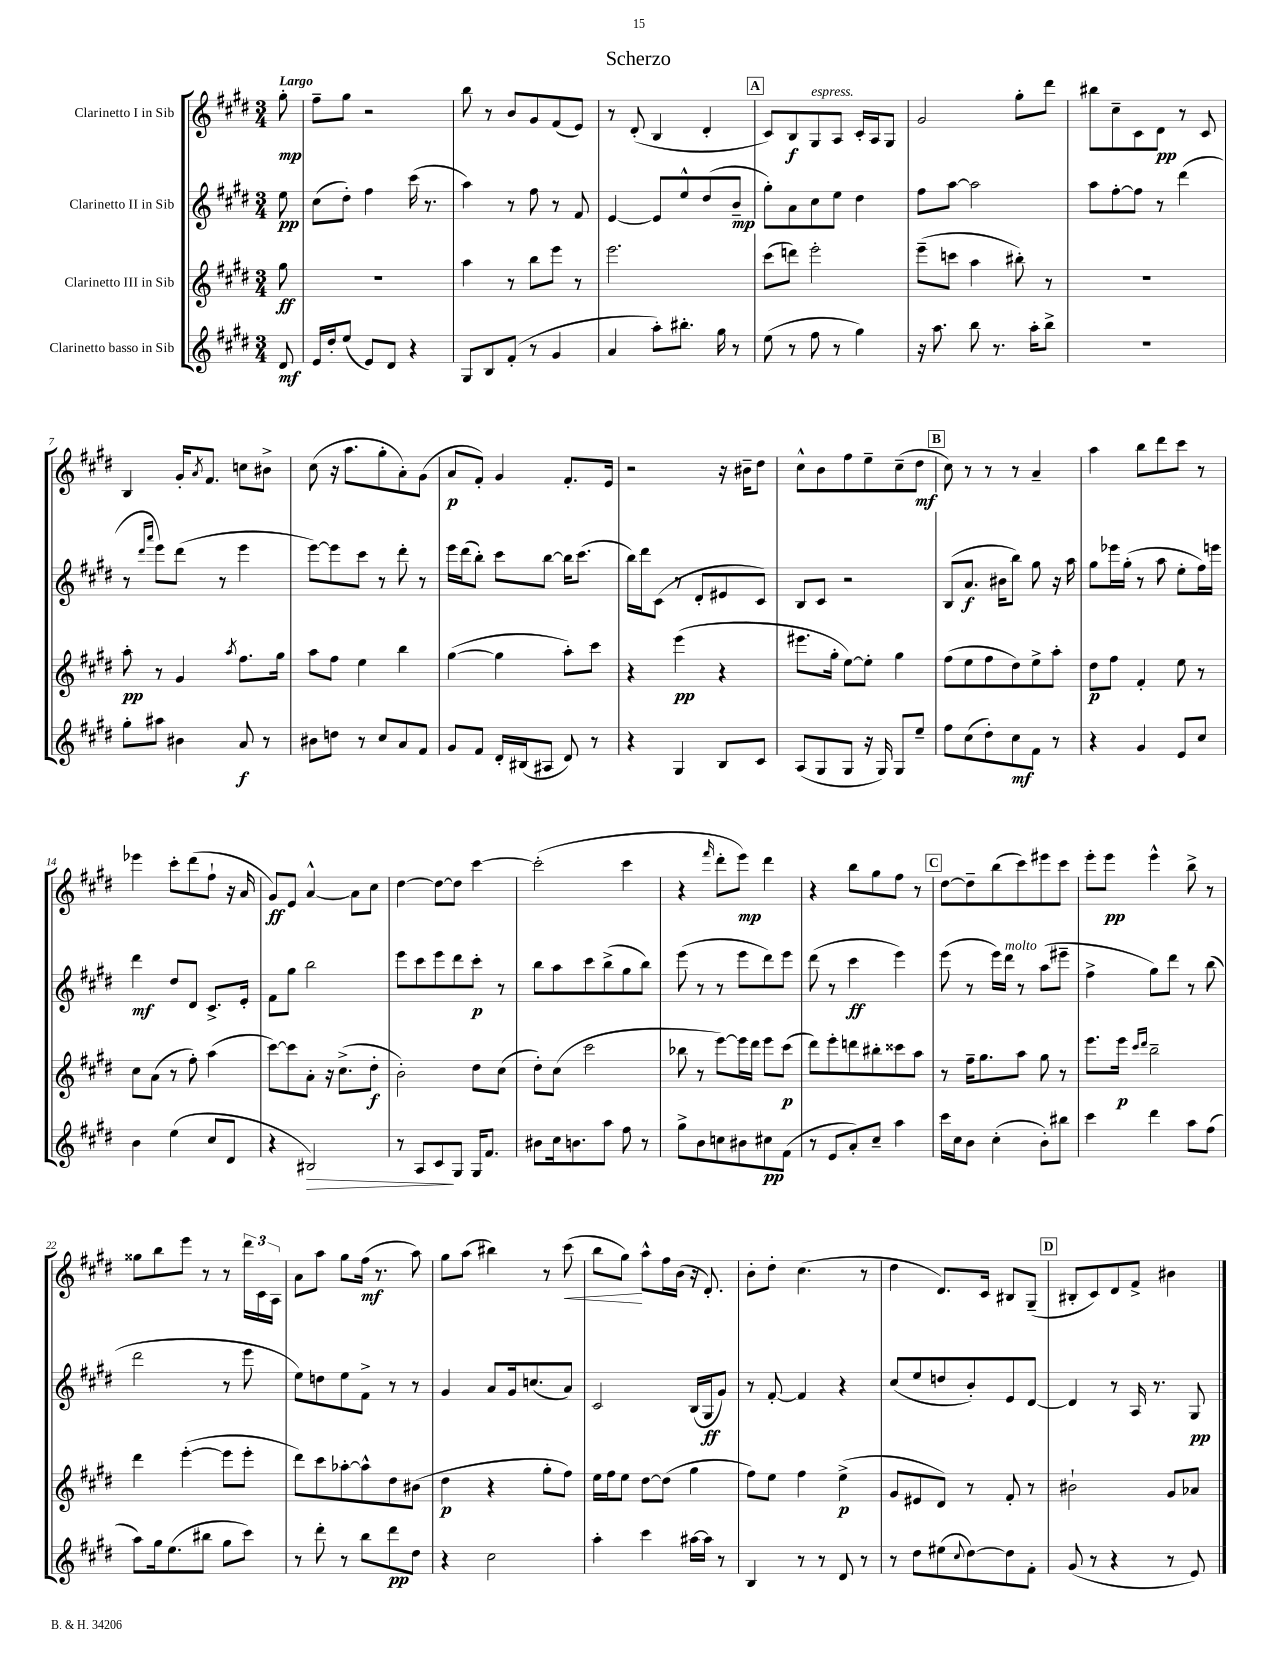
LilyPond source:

\header { title = "Scherzo" }
<<
\new StaffGroup <<
\new Staff = "s0" \with { instrumentName = "Clarinetto I in Sib" } {
    \clef treble \key e \major \numericTimeSignature \time 3/4 \partial 8 \tempo "Largo"
    gis''8-.\mp |
    fis''8-- gis''8 r2 |
    b''8 r8 b'8 gis'8 fis'8( e'8) |
    r8 dis'8-.( b4 dis'4-. |
    \mark \markup { \box "A" } cis'8) b8\f gis8^\markup { \italic "espress." } a8 cis'16-. a16 gis8 |
    gis'2 gis''8-. dis'''8 |
    bis''8 cis''8-- cis'8 dis'8\pp r8 cis'8 |
    b4 gis'16-. \acciaccatura { a'8 } fis'8. c''8 bis'8-> |
    cis''8( r16 a''8. gis''8-. a'8-.) gis'8( |
    a'8\p fis'8-.) gis'4 fis'8.-. e'16 |
    r2 r16 bis'16-- dis''8 |
    cis''8-^ b'8 fis''8 e''8-- cis''8--( dis''8\mf |
    \mark \markup { \box "B" } cis''8) r8 r8 r8 a'4-- |
    a''4 b''8 dis'''8 cis'''8 r8 |
    ees'''4 cis'''8-. dis'''8( fis''8-! r16 a'16 |
    gis'8\ff) e'8 a'4~-^ a'8 cis''8 |
    dis''4~ dis''8~ dis''8 cis'''4~ |
    cis'''2-.( cis'''4 |
    r4 \grace { fis'''16 } dis'''8-. e'''8\mp) dis'''4 |
    r4 b''8 gis''8 fis''8 r8 |
    \mark \markup { \box "C" } dis''8~ dis''8-- b''8( cis'''8) eis'''8 cis'''8 |
    e'''8-. e'''8\pp e'''4-^ b''8-> r8 |
    gisis''8 b''8 e'''8 r8 r8 \tuplet 3/2 { dis'''16 cis'16 a16 } |
    a'8 a''8 gis''8 fis''16\mf( r8. a''8) |
    gis''8 a''8( bis''4) r8 cis'''8\<( |
    b''8 gis''8\!) a''8-^ fis''16 b'16( r16 dis'8.-.) |
    b'8-. dis''8-. cis''4.( r8 |
    dis''4 dis'8.) cis'16 bis8 gis8--( |
    \mark \markup { \box "D" } bis8-. cis'8) dis'8 fis'8-> bis'4 \bar "|." |
}
\new Staff = "s1" \with { instrumentName = "Clarinetto II in Sib" } {
    \clef treble \key e \major \numericTimeSignature \time 3/4 \partial 8
    e''8\pp |
    cis''8( dis''8-.) fis''4 cis'''16( r8. |
    a''4) r8 fis''8 r8 fis'8 |
    e'4~ e'8 e''8-^ dis''8( b'8--\mp |
    \mark \markup { \box "A" } gis''8-.) a'8 cis''8 e''8 dis''4 |
    fis''8 a''8~ a''2 |
    a''8 fis''8~-. fis''8 r8 dis'''4( |
    r8 \grace { dis'''16 a'''16 } e'''8) dis'''8( r8 e'''4 |
    e'''8~) e'''8 cis'''8 r8 dis'''8-. r8 |
    e'''16 dis'''16( b''8-.) cis'''8 b''8~ b''16 cis'''8.( |
    b''16) dis'''16 cis'8( r8 dis'8-. eis'8 cis'8) |
    b8 cis'8 r2 |
    \mark \markup { \box "B" } b8( a'8.\f bis'16 b''8) gis''8 r16 a''16 |
    gis''8 ees'''16 gis''16-.( r8 a''8 e''8-. fis''16) e'''16 |
    dis'''4\mf dis''8 dis'8 cis'8.-> e'16-. |
    fis'8 gis''8 b''2 |
    e'''8 cis'''8 e'''8 dis'''8 cis'''8-.\p r8 |
    b''8 a''8 cis'''8 b''8->( gis''8 b''8) |
    e'''8( r8 r8 e'''8 dis'''8) e'''8 |
    dis'''8( r8 cis'''4\ff e'''4) |
    \mark \markup { \box "C" } e'''8( r8 e'''16) dis'''16^\markup { \italic "molto" } r8 a''8( eis'''8-- |
    fis''4-> gis''8) dis'''8 r8 b''8( |
    dis'''2 r8 e'''8 |
    e''8) d''8 e''8 fis'8-> r8 r8 |
    gis'4 a'8 gis'16 c''8.( a'8) |
    cis'2 b16( gis16\ff gis'8) |
    r8 fis'8~-. fis'4 r4 |
    cis''8( e''8 d''8 b'8-.) e'8 dis'8~ |
    \mark \markup { \box "D" } dis'4 r8 a16 r8. gis8\pp \bar "|." |
}
\new Staff = "s2" \with { instrumentName = "Clarinetto III in Sib" } {
    \clef treble \key e \major \numericTimeSignature \time 3/4 \partial 8
    gis''8\ff |
    R2. |
    a''4 r8 b''8 e'''8 r8 |
    e'''2. |
    \mark \markup { \box "A" } cis'''8( d'''8) e'''2-. |
    e'''8--( c'''8 a''4 bis''8-.) r8 |
    R2. |
    a''8-.\pp r8 gis'4 \acciaccatura { a''8 } fis''8. gis''16 |
    a''8 fis''8 e''4 b''4 |
    gis''4~( gis''4 a''8-.) cis'''8 |
    r4 e'''4\pp( r4 |
    eis'''8. gis''16-. e''8~) e''8-. gis''4 |
    \mark \markup { \box "B" } fis''8( e''8 fis''8 dis''8) e''8-> a''8-. |
    dis''8\p fis''8 fis'4-. e''8 r8 |
    cis''8 a'8( r8 fis''8-.) a''4( |
    cis'''8~) cis'''8 a'8-. r16 cis''8.->( dis''8-.\f |
    b'2-.) dis''8 cis''8( |
    dis''8-.) cis''8( cis'''2 |
    bes''8 r8 e'''8~) e'''16 dis'''16 e'''8 cis'''8\p( |
    dis'''8) e'''8-. d'''8 bis''8-. cisis'''8 a''8 |
    \mark \markup { \box "C" } r8 fis''16-- gis''8. a''8 gis''8 r8 |
    e'''8. e'''16\p \grace { cis'''16 dis'''16 } b''2-- |
    dis'''4 e'''4~-.( e'''8 e'''8-. |
    dis'''8) cis'''8 aes''8~-. aes''8-^ dis''8 bis'8( |
    dis''4\p r4 gis''8-. fis''8) |
    e''16 fis''16 e''8 dis''8~ dis''8( gis''4 |
    fis''8) e''8 fis''4 e''4->\p( |
    gis'8 eis'8 dis'8) r8 fis'8-. r8 |
    \mark \markup { \box "D" } bis'2-! gis'8 aes'8 \bar "|." |
}
\new Staff = "s3" \with { instrumentName = "Clarinetto basso in Sib" } {
    \clef treble \key e \major \numericTimeSignature \time 3/4 \partial 8
    dis'8\mf |
    e'16 dis''16-. e''8( e'8) dis'8 r4 |
    gis8 b8 fis'8-.( r8 gis'4 |
    a'4 a''8-.) bis''8.-. gis''16 r8 |
    \mark \markup { \box "A" } e''8( r8 fis''8 r8 gis''4) |
    r16 a''8. b''8 r8. a''16-. b''8-> |
    R2. |
    gis''8-. ais''8 bis'4 a'8\f r8 |
    bis'8 d''8 r8 cis''8 a'8 fis'8 |
    gis'8 fis'8 dis'16-. bis16( ais8 dis'8) r8 |
    r4 gis4 b8 cis'8 |
    a8( gis8 gis8 r16 gis16) gis8 e''8-- |
    \mark \markup { \box "B" } fis''8 cis''8( dis''8-.) cis''8\mf fis'8 r8 |
    r4 gis'4 e'8 cis''8 |
    b'4 e''4( cis''8 dis'8 |
    r4 bis2\>) |
    r8 a8 cis'8\! gis8 gis16 fis'8. |
    bis'8 cis''16 b'8. a''8 fis''8 r8 |
    gis''8-> b'8 c''8 bis'8 cis''8\pp fis'8( |
    r8 e'8 a'8-.) cis''8-- a''4 |
    \mark \markup { \box "C" } cis'''16 cis''16 b'8 cis''4-.( b'8-.) bis''8 |
    cis'''4 dis'''4 a''8 fis''8( |
    a''8) gis''16 e''8.( bis''8 gis''8 cis'''8) |
    r8 dis'''8-. r8 b''8 dis'''8\pp dis''8 |
    r4 cis''2 |
    a''4-. cis'''4 ais''16~ ais''16 r8 |
    b4 r8 r8 dis'8 r8 |
    r8 dis''8 eis''8( \appoggiatura { cis''8 } dis''8~) dis''8 fis'8-. |
    \mark \markup { \box "D" } gis'8( r8 r4 r8 e'8) \bar "|." |
}
>>
>>
